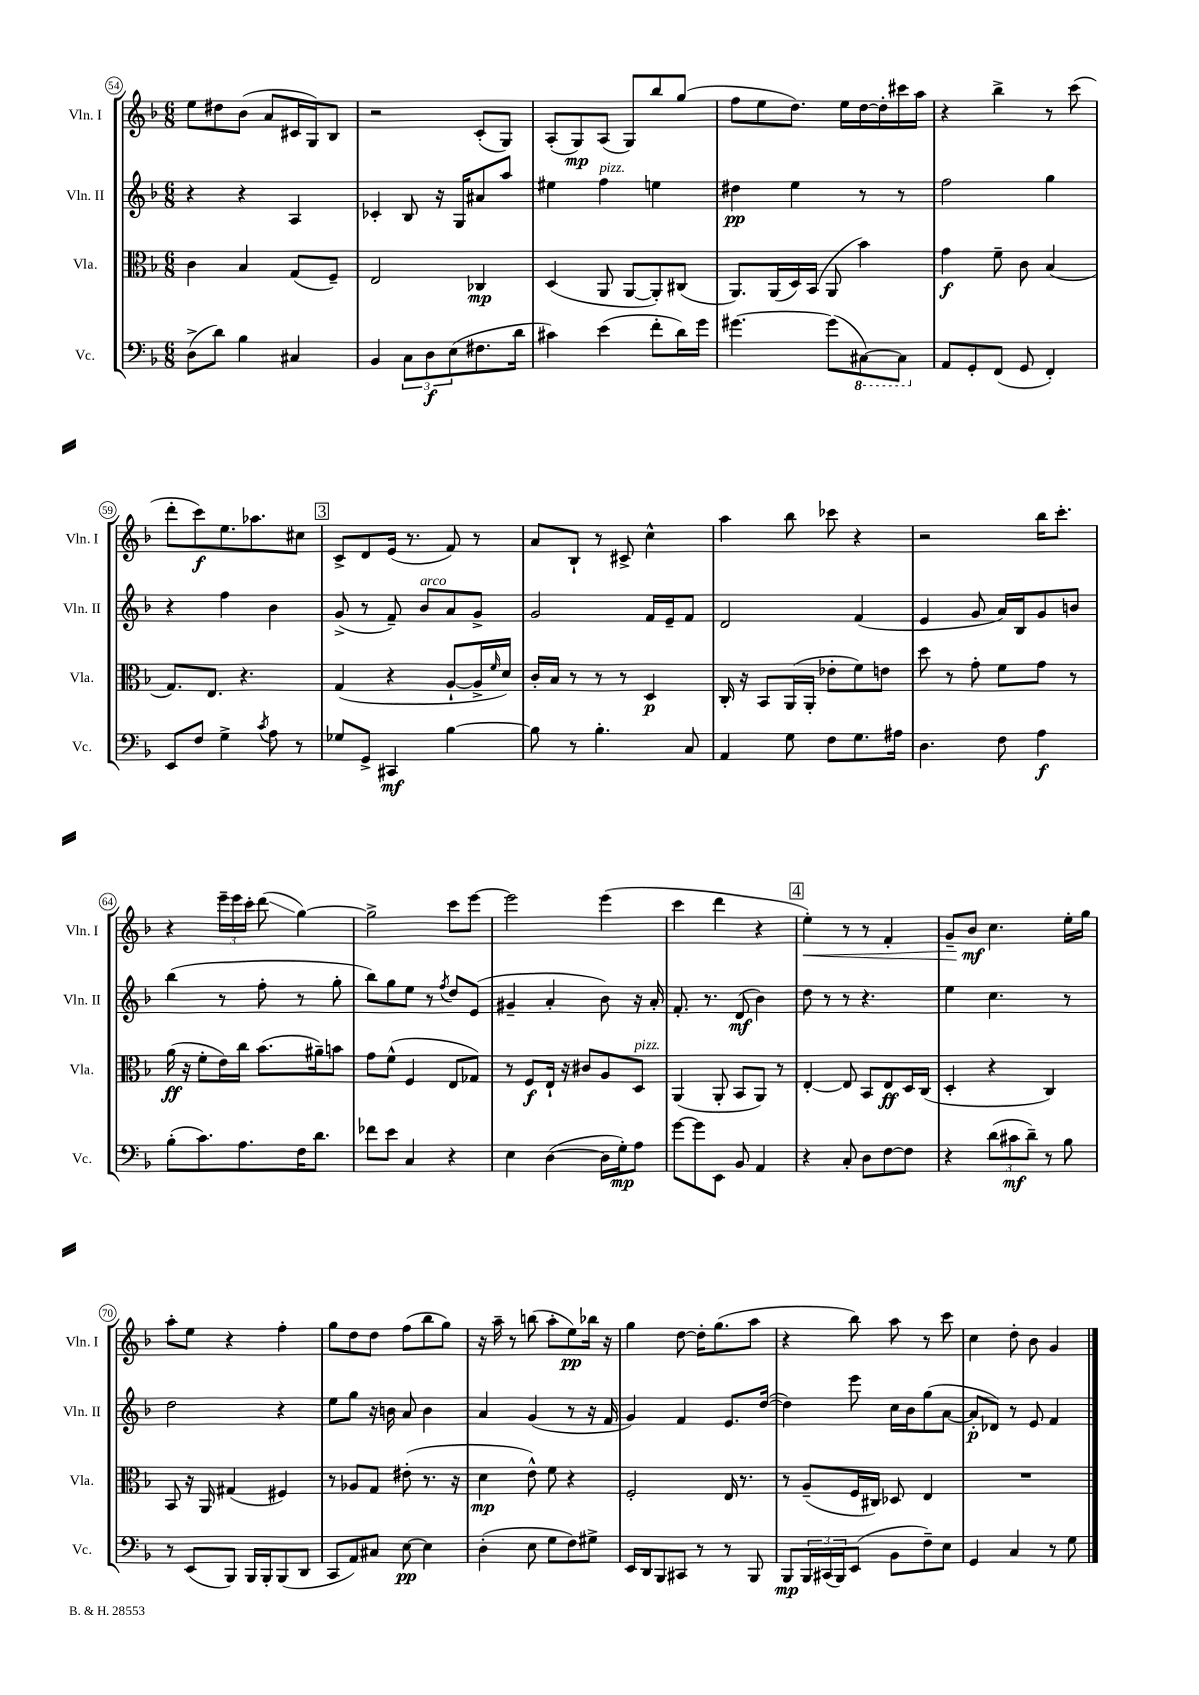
<<
\new StaffGroup <<
\new Staff = "s0" \with { instrumentName = "Vln. I" shortInstrumentName = "Vln. I" } {
    \clef treble \key f \major \numericTimeSignature \time 6/8
    e''8 dis''8 bes'8( a'8 cis'16 g16) bes8 |
    r2 c'8-.( g8) |
    a8-.( g8\mp) a8( g8) bes''8 g''8( |
    f''8 e''8 d''8.) e''16 d''16~ d''16-. cis'''16 a''16 |
    r4 bes''4-> r8 c'''8( |
    d'''8-. c'''8\f) e''8. aes''8. cis''8 |
    \mark \markup { \box "3" } c'8-> d'8 e'16( r8. f'8) r8 |
    a'8 bes8-! r8 cis'8-> c''4-^ |
    a''4 bes''8 ces'''8 r4 |
    r2 bes''16 c'''8.-. |
    r4 \tuplet 3/2 { e'''16-- e'''16 c'''16-. } d'''8\glissando( g''4~) |
    g''2-> c'''8 e'''8~ |
    e'''2 e'''4( |
    c'''4 d'''4 r4 |
    \mark \markup { \box "4" } e''4-.\<) r8 r8 f'4-. |
    g'8-- bes'8\mf\! c''4. e''16-. g''16 |
    a''8-. e''8 r4 f''4-. |
    g''8 d''8 d''8 f''8( bes''8 g''8) |
    r16 a''16-- r8 b''8( a''8-. e''8\pp) bes''16 r16 |
    g''4 d''8~ d''16-. g''8.( a''8 |
    r4 bes''8) a''8 r8 c'''8 |
    c''4 d''8-. bes'8 g'4 \bar "|." |
}
\new Staff = "s1" \with { instrumentName = "Vln. II" shortInstrumentName = "Vln. II" } {
    \clef treble \key f \major \numericTimeSignature \time 6/8
    r4 r4 a4 |
    ces'4-. bes8 r16 g16 ais'8 a''8 |
    eis''4 f''4^\markup { \italic "pizz." } e''4 |
    dis''4\pp e''4 r8 r8 |
    f''2 g''4 |
    r4 f''4 bes'4 |
    \mark \markup { \box "3" } g'8->( r8 f'8--) bes'8^\markup { \italic "arco" } a'8 g'8-> |
    g'2 f'16 e'16-- f'8 |
    d'2 f'4( |
    e'4 g'8 a'16) bes16 g'8 b'8 |
    bes''4( r8 f''8-. r8 g''8-. |
    bes''8) g''8 e''8 r8 \acciaccatura { f''8 } d''8 e'8( |
    gis'4-- a'4-. bes'8) r16 a'16-. |
    f'8.-. r8. d'8\mf( bes'4) |
    \mark \markup { \box "4" } d''8 r8 r8 r4. |
    e''4 c''4. r8 |
    d''2 r4 |
    e''8 g''8 r16 b'16 a'8 b'4 |
    a'4 g'4( r8 r16 f'16 |
    g'4) f'4 e'8. d''16~( |
    d''4) e'''8 c''16 bes'16 g''8( a'8~ |
    a'8-.\p des'8) r8 e'8 f'4 \bar "|." |
}
\new Staff = "s2" \with { instrumentName = "Vla." shortInstrumentName = "Vla." } {
    \clef alto \key f \major \numericTimeSignature \time 6/8
    c'4 bes4 g8( f8--) |
    e2 ces4\mp |
    d4( a,8 a,8~ a,8-.) cis8( |
    a,8.) a,16( d16) bes,16( a,8 bes'4) |
    g'4\f f'8-- c'8 bes4( |
    g8.) e8. r4. |
    \mark \markup { \box "3" } g4( r4 a8~-! a16-> \grace { f'16 } d'16) |
    c'16-. bes16 r8 r8 r8 d4\p |
    c16-. r16 bes,8 a,16( a,16-. ees'8-. f'8) e'8 |
    d''8 r8 g'8-. f'8 g'8 r8 |
    a'16\ff( r16 f'8-. e'16) c''16 bes'8.( ais'16--) b'8 |
    g'8 f'8-^( f4 e8 ges8) |
    r8 f8\f e16-! r16 cis'8 a8 d8^\markup { \italic "pizz." } |
    a,4( a,8-. bes,8 a,8) r8 |
    \mark \markup { \box "4" } e4~-. e8 bes,8 e8\ff d16 c16( |
    d4-. r4 c4) |
    bes,8 r16 a,16 gis4( fis4) |
    r8 aes8 g8 eis'8-.( r8. r16 |
    d'4\mp e'8-^) f'8 r4 |
    f2-. e16 r8. |
    r8 a8--( f16 cis16) des8 e4 |
    R2. \bar "|." |
}
\new Staff = "s3" \with { instrumentName = "Vc." shortInstrumentName = "Vc." } {
    \clef bass \key f \major \numericTimeSignature \time 6/8
    d8->( d'8) bes4 cis4 |
    bes,4 \tuplet 3/2 { c8 d8\f e8( } fis8. d'16 |
    cis'4) e'4( f'8-. d'16) g'16 |
    gis'4.~ gis'8( \ottava #-1 cis,8~) cis,8 \ottava #0 |
    a,8 g,8-. f,8( g,8 f,4-.) |
    e,8 f8 g4-> \acciaccatura { c'8 } a8 r8 |
    \mark \markup { \box "3" } ges8 g,8-> cis,4\mf bes4~ |
    bes8 r8 bes4.-. c8 |
    a,4 g8 f8 g8. ais16 |
    d4. f8 a4\f |
    bes8-.( c'8.) a8. f16 d'8. |
    fes'8 e'8 c4 r4 |
    e4 d4~( d16 g16-.\mp) a8 |
    g'8~ g'8 e,8 bes,8 a,4 |
    \mark \markup { \box "4" } r4 c8-. d8 f8~ f8 |
    r4 \tuplet 3/2 { d'8( cis'8\mf d'8--) } r8 bes8 |
    r8 e,8( bes,,8) bes,,16 bes,,16-. bes,,8( d,8 |
    c,8 a,8) cis8 e8~\pp e4 |
    d4-.( e8 g8 f8) gis8-> |
    e,16 d,16 bes,,8 cis,8 r8 r8 bes,,8 |
    bes,,8\mp \tuplet 3/2 { bes,,16 cis,16( bes,,16) } e,8( bes,8 f8--) e8 |
    g,4 c4 r8 g8 \bar "|." |
}
>>
>>
\layout { \context { \Score currentBarNumber = #54 \override BarNumber.stencil = #(make-stencil-circler 0.1 0.3 ly:text-interface::print) } }
